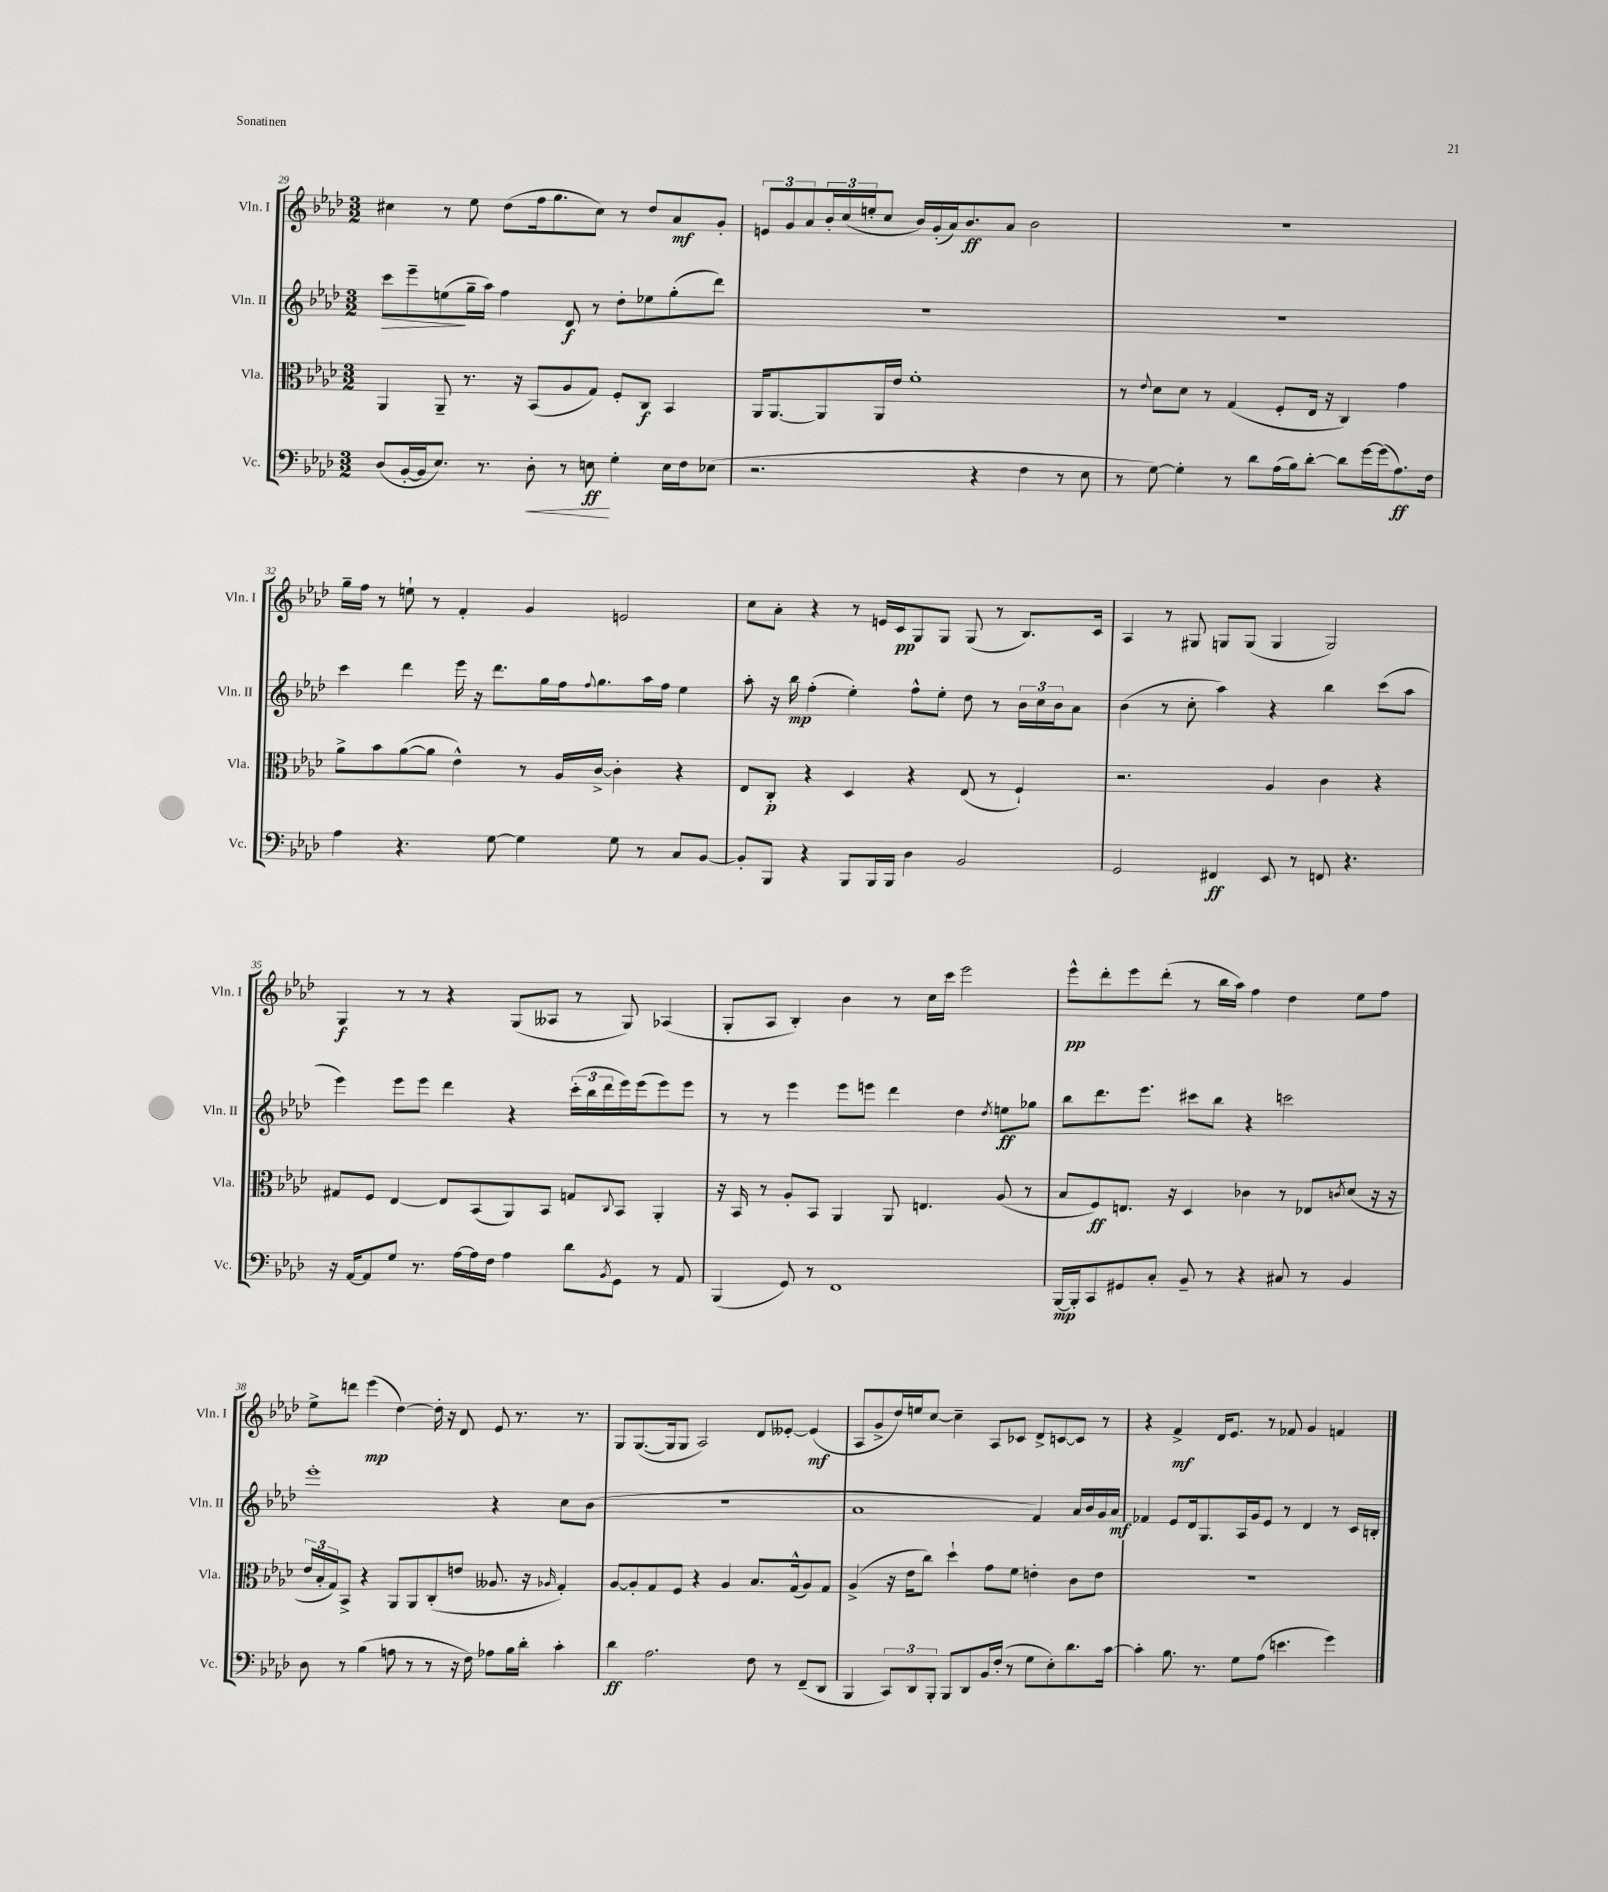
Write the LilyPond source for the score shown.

<<
\new StaffGroup <<
\new Staff = "s0" \with { instrumentName = "Vln. I" shortInstrumentName = "Vln. I" } {
    \clef treble \key aes \major \numericTimeSignature \time 3/2
    cis''4 r8 ees''8 des''8( f''16 g''8. cis''8) r8 des''8 aes'8\mf g'8-. |
    \tuplet 3/2 { e'8 g'8 aes'8 } \tuplet 3/2 { bes'16-. c''16( e''16-. } c''8 bes'16) g'16-.( aes'16) bes'8.\ff aes'8 bes'2 |
    R1. |
    g''16-- f''16 r8 e''8-! r8 f'4-. g'4 e'2 |
    c''8 aes'8-. r4 r8 e'16 c'16\pp g8 g8 g8( r8 bes8.) c'16 |
    aes4 r8 gis8 g8 g8( g4 g2) |
    g4\f r8 r8 r4 g8( aeses8 r8 g8) aes4( |
    g8-. aes8 bes4-.) bes'4 r8 c''16 c'''16 ees'''2 |
    ees'''8-^\pp des'''8-. ees'''8 des'''8-.( r8 bes''16 aes''16) f''4 des''4 ees''8 f''8 |
    ees''8-> d'''8 ees'''4\mp( des''4~) des''16-. r16 des'8 ees'8 r8. r8. |
    g8 g8.~( g16 g8 aes2) des'8 eeses'8~-. eeses'4\mf( |
    aes8 g'8-> des''16) e''16 c''8~ c''4-- aes8 ces'8 des'8-> c'8~ c'8 r8 |
    r4 f'4->\mf des'16 ees'8. r8 fes'8 g'4 f'4 \bar "|." |
}
\new Staff = "s1" \with { instrumentName = "Vln. II" shortInstrumentName = "Vln. II" } {
    \clef treble \key aes \major \numericTimeSignature \time 3/2
    c'''8\> ees'''8-- e''8\!( g''16-- aes''16) f''4 des'8\f r8 des''8-. ees''8 g''8-.( des'''8) |
    R1. |
    R1. |
    c'''4 des'''4 ees'''16 r16 des'''8. g''16 f''16 \appoggiatura { f''8 } g''8. aes''16 f''16 ees''4 |
    aes''8-. r16 bes''16\mp f''4-.( ees''4-.) f''8-^ ees''8-. des''8 r8 \tuplet 3/2 { bes'16 c''16 bes'16 } aes'8 |
    bes'4( r8 c''8-. aes''4) r4 bes''4 c'''8( aes''8 |
    ees'''4) ees'''8 ees'''8 des'''4 r4 \tuplet 3/2 { c'''16-.( bes''16 des'''16 } ees'''16) ees'''16( ees'''8) ees'''8 |
    r8 r8 ees'''4 ees'''8 e'''8 des'''4 des''4 \acciaccatura { des''8 } e''8\ff ges''8 |
    bes''8 des'''8. ees'''8. cis'''8 bes''8 r4 c'''2 |
    ees'''1-. r4 c''8 bes'8( |
    R1. |
    aes'1 f'4) aes'16 bes'16 g'16 aes'16\mf |
    fes'4 ees'8 des'16 g8. aes16 g'16 ees'8 r8 des'4 r8 c'16 b16-. \bar "|." |
}
\new Staff = "s2" \with { instrumentName = "Vla." shortInstrumentName = "Vla." } {
    \clef alto \key aes \major \numericTimeSignature \time 3/2
    aes,4 aes,8-- r8. r16 bes,8( aes8 g8) f8-. c8\f bes,4 |
    aes,16 aes,8.~ aes,8 aes,16 ees'16 f'1-. |
    r8 \appoggiatura { ees'8 } des'8 des'8 r8 g4( f8-. ees16 r16 c4) g'4 |
    aes'8-> bes'8 aes'8~( aes'8 ees'4-^) r8 aes16 c'16~-> c'4-. r4 |
    ees8 c8-.\p r4 des4 r4 ees8( r8 f4-!) |
    r2. aes4 c'4 r4 |
    gis8 f8 ees4~ ees8 bes,8( aes,8) bes,8 g8 \appoggiatura { c8 } bes,8 aes,4-. |
    r16 bes,16 r8 aes8-. bes,8 aes,4 aes,8 e4. aes8( r8 |
    bes8 f8\ff) e8. r16 des4 ces'4 r8 ees8 \acciaccatura { c'8 } des'8( r16 r16 |
    \tuplet 3/2 { ees'16 bes16-. g16) } bes,8-> r4 aes,8 aes,8 c8-.( e'8 aeses8. r16 \grace { aes16 } g4-.) |
    aes8~ aes8-. g8 f8 r4 aes4 bes8. g16-^( aes8) g8 |
    aes4->( r16 ees'16 c''8) des''4-! g'8 f'8 e'4-. c'8 e'8 |
    R1. \bar "|." |
}
\new Staff = "s3" \with { instrumentName = "Vc." shortInstrumentName = "Vc." } {
    \clef bass \key aes \major \numericTimeSignature \time 3/2
    des8( bes,16~-. bes,16 ees8.) r8. des8-.\< r8 e8\ff\! g4-. e16 f16 ees8( |
    r2. r4 f4 r8 ees8 |
    r8 g8~) g4-. r8 des'8 aes16( bes16) des'8~-. des'8 g'16~ g'16( aes8.\ff) f16 |
    aes4 r4. g8~ g4 g8 r8 c8 bes,8~ |
    bes,8-. bes,,8 r4 bes,,8 bes,,16 bes,,16 des4 bes,2 |
    g,2 fis,4\ff ees,8 r8 f,8 r4. |
    r16 aes,16~ aes,8 g8 r8. aes16~ aes16 f16 aes4 des'8 \acciaccatura { bes,8 } g,8 r8 aes,8 |
    bes,,4( g,8) r8 f,1 |
    bes,,16~\mp bes,,16-. c,8 gis,8 c8-. bes,8-- r8 r4 cis8 r8 bes,4 |
    des8 r8 bes4( a8 r8 r8 r16 f16) aes8 bes16 des'16-. c'4-. |
    des'4\ff aes2. f8 r8 f,8--( des,8 |
    bes,,4 \tuplet 3/2 { c,8) des,8 bes,,8-. } bes,,8 des,8 bes,16 f16-.( r8 g8 ees8-.) des'8. c'16~ |
    c'4-. bes8. r8. g8 aes8( e'4. g'4) \bar "|." |
}
>>
>>
\layout { \context { \Score currentBarNumber = #29 } }
